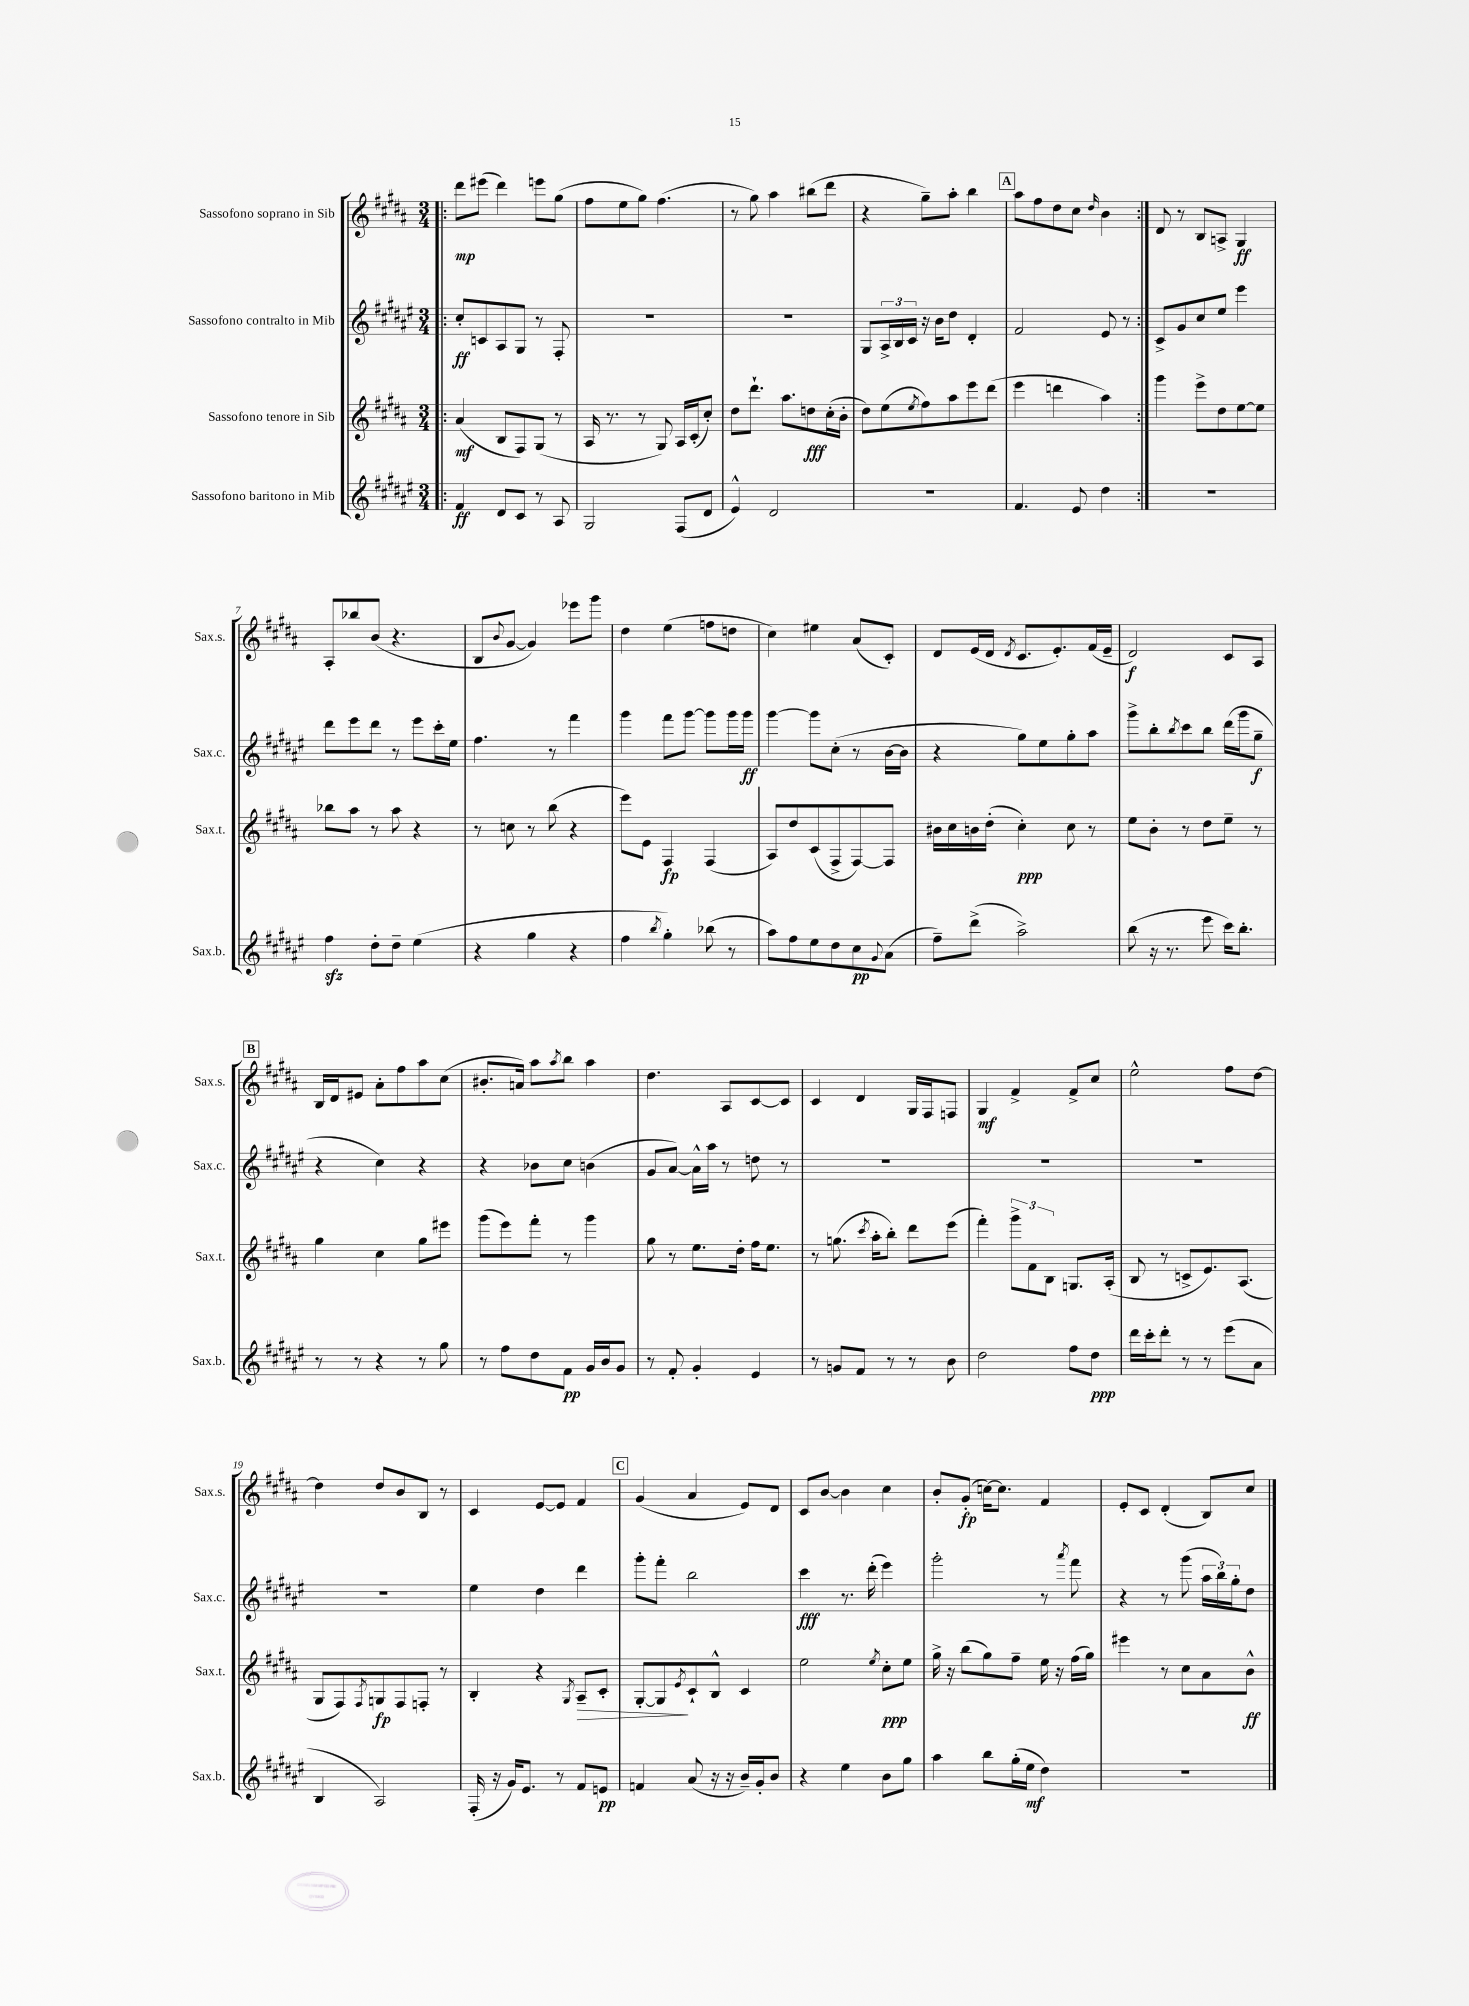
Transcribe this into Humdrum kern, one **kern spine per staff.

**kern	**kern	**kern	**kern
*staff4	*staff3	*staff2	*staff1
*clefG2	*clefG2	*clefG2	*clefG2
*k[f#c#g#d#a#e#]	*k[f#c#g#d#a#]	*k[f#c#g#d#a#e#]	*k[f#c#g#d#a#]
*M3/4	*M3/4	*M3/4	*M3/4
=!|:	=!|:	=!|:	=!|:
4f#/	(4a#/	8cc#'/L	8ddd#\L
.	.	8c/	(8eee#\J
8d#/L	8B/L	8A#/	4ddd#\)
8c#/J	8F#/)	8G#/J	.
8r	(8G#/J	8r	8eee\L
8A#/	8r	8F#'/	(8gg#\J
=	=	=	=
2G#/	16A#/	2.r	8ff#\L
.	8.r	.	.
.	.	.	8ee\
.	8r	.	8gg#\J)
.	8G#/)	.	(4.ff#\
(8F#/L	16A#/LL	.	.
.	(16c#'/J	.	.
8d#/J	8cc#'/J)	.	.
=	=	=	=
4e#^^/)	8dd#\L	2.r	8r
.	8.ddd#`\J	.	8gg#\)
2d#/	.	.	4aa#\
.	8.aa#\L	.	.
.	8dd\	.	(8bb#\L
.	(16cc#'\L	.	8ddd#\J
.	16b'\JJ	.	.
=	=	=	=
2.r	8dd#\L)	8G#/L	4r
.	(8ee\	24A#^/L	.
.	.	24B/	.
.	.	24c#/JJ	.
.	8qee/	.	.
.	8ff#\)	16r	8gg#~\L)
.	.	16b\LK	.
.	8aa#\	8dd#\J	8aa#'\J
.	8eee\	4d#'/	4bb\
.	(8ddd#\J	.	.
=	=	=	=
4.f#/	4eee\	2f#/	8aa#\L
.	.	.	8ff#\
.	4ddd\	.	8dd#\
8e#/	.	.	8cc#\J
.	.	.	16qqdd#/
4dd#\	4aa#\)	8e#/	4b\
.	.	8r	.
=:|!	=:|!	=:|!	=:|!
2.r	4ggg#\	8c#^/L	8d#/
.	.	8g#/	8r
.	8eee^\L	8cc#/	8B/L
.	8dd#\	8ee#/J	8A^/J
.	[8ee\	4eee#\	4G#/
.	8ee\]J	.	.
=	=	=	=
4ff#\	8bb-\L	8ddd#\L	8A#'/L
.	8aa#\J	8eee#\	8bb-/
8dd#'\L	8r	8ddd#\J	(8b/J
8dd#~\J	8aa#\	8r	4.r
(4ee#\	4r	8eee#\L	.
.	.	16ccc#'\L	.
.	.	16ee#\JJ	.
=	=	=	=
4r	8r	4.ff#\	8B/L
.	.	.	8qqb/
.	8cc\	.	[8g#/J
4gg#\	8r	.	4g#/])
.	(8bb\	8r	.
4r	4r	4fff#\	8eee-\L
.	.	.	8ggg#\J
=	=	=	=
4ff#\	8eee\L)	4ggg#\	4dd#\
.	8e\J	.	.
8qbb/	.	.	.
4gg#'\)	4F#/	8fff#\L	(4ee\
.	.	[8ggg#\J	.
(8bb-\	(4F#/	8ggg#\]L	8ff\L
8r	.	16ggg#\L	8dd\J
.	.	16ggg#\JJ	.
=	=	=	=
8aa#\L)	8A#/L)	[4ggg#\	4cc#\)
8ff#\	8dd#/	.	.
8ee#\	(8c#/	8ggg#\]L	4ee#\
8dd#\	8F#^/	(8cc#'\J	.
8cc#\	[8F#/)	8r	(8a#/L
8qqg#/	.	.	.
(8a#\J	8F#/]J	[16b\LL	8c#'/J)
.	.	16b\]JJ	.
=	=	=	=
8ff#~\L)	16b#\LL	4r	8d#/L
.	16cc#\	.	.
(8ddd#^\J	16b\	.	(16e/L
.	(16dd#'\JJ	.	16d#/JJ
.	.	.	8qd#/
2aa#^\)	4cc#'\)	8gg#\L)	8.c#/L
.	.	8ee#\	.
.	.	.	8.e'/)
.	8cc#\	8gg#'\	.
.	8r	8aa#\J	(16f#/L
.	.	.	16e~/JJ
=	=	=	=
(8bb\	8ee\L	8ggg#^\L	2d#/)
16r	8b'\J	8bb'\	.
8.r	.	.	.
.	.	8qbb/	.
.	8r	8ccc#\	.
8eee#\	8dd#\L	8bb\J	.
16ccc#\LK)	8ee~\J	(16ddd#\LL	8c#/L
8.bb'\J	.	16ggg#\J	.
.	8r	8gg#~\J	8A#/J
=	=	=	=
8r	4gg#\	4r	16B/LL
.	.	.	16d#/J
8r	.	.	8e#/J
4r	4cc#\	4cc#\)	8a#'\L
.	.	.	8ff#\
8r	8gg#\L	4r	8aa#\
8gg#\	8eee#\J	.	(8cc#\J
=	=	=	=
8r	(8ggg#\L	4r	8.b#'/L
8ff#\L	8eee\)	.	.
.	.	.	16a/Jk)
8dd#\	8fff#'\J	8b-\L	8aa#\L
.	.	.	8qaa#/
8f#\J	8r	8cc#\J	8bb\J
16g#/LL	4ggg#\	(4b\	4aa#\
16b/J	.	.	.
8g#/J	.	.	.
=	=	=	=
8r	8gg#\	8g#/L	4.dd#\
8f#'/	8r	[8a#/J)	.
4g#'/	8.ee\L	16a#^^\]LL	.
.	.	16aa#\JJ	.
.	.	8r	8A#/L
.	16dd#'\Jk	.	.
4e#/	16ff#\LK	8dd\	[8c#/
.	8.ee\J	.	.
.	.	8r	8c#/]J
=	=	=	=
8r	8r	2.r	4c#/
8g/L	(8.gg\	.	.
8f#/J	.	.	4d#/
.	8qccc#/	.	.
.	16aa#'\LK	.	.
8r	8bb'\J)	.	.
8r	8ddd#\L	.	16G#/LL
.	.	.	16F#/J
8b\	(8eee\J	.	8F/J
=	=	=	=
2dd#\	4fff#'\)	2.r	4G#/
.	12ggg#^\L	.	4f#^/
.	12f#\	.	.
.	12B\J	.	.
8ff#\L	8.G/L	.	8f#^/L
8dd#\J	.	.	8cc#/J
.	(16A#'/Jk	.	.
=	=	=	=
16ddd#\LL	8B/	2.r	2ee^^\
16ccc#'\J	.	.	.
8ddd#'\J	8r	.	.
8r	8c^/L	.	.
8r	8.e/)	.	.
(8eee#\L	.	.	8ff#\L
.	(8.A#/J	.	.
8a#\J	.	.	[8dd#\J
=	=	=	=
4B/	8G#/L	2.r	4dd#\]
.	8F#/)	.	.
.	8qF#/	.	.
2A#/)	8G/	.	8dd#/L
.	8F#/	.	8b/
.	8F'/J	.	8B/J
.	8r	.	8r
=	=	=	=
(16F#'/	4B'/	4ee#\	4c#/
16r	.	.	.
16g#/LK)	.	.	.
8.e#/J	.	.	.
.	4r	4dd#\	[8e/L
8r	.	.	8e/]J
.	8qG#/	.	.
8f#/L	8A#~/L	4ddd#\	4f#/
8e/J	8c#'/J	.	.
=	=	=	=
4f/	[8G#'/L	8ggg#'\L	(4g#/
.	8G#/]	8fff#'\J	.
.	8qe/	.	.
(8a#/	8c#`/	2bb\	4a#/
16r	8B^^/J	.	.
16r	.	.	.
16b~/LL)	4c#/	.	8e/L)
16g#'/J	.	.	.
8b/J	.	.	8d#/J
=	=	=	=
4r	2ee\	4ccc#\	8c#/L
.	.	.	[8b/J
4ee#\	.	8.r	4b\]
.	.	(16ddd#'\	.
.	8qee/	.	.
8b\L	8cc#'\L	4eee#\)	4cc#\
8gg#\J	8ee\J	.	.
=	=	=	=
4aa#\	16gg#^\	2ggg#'\	8b'/L
.	16r	.	.
.	(8bb\L	.	(8g#'/J
8bb\L	8gg#\)	.	[16cc\LK)
.	.	.	8.cc\]J
(16gg#'\L	8ff#~\J	.	.
16ee#\JJ	.	.	.
4dd#\)	16ee\	8r	4f#/
.	16r	.	.
.	.	8qaaa#/	.
.	(16ff#\LL	8fff#\	.
.	16gg#\JJ)	.	.
=	=	=	=
2.r	4eee#\	4r	8e'/L
.	.	.	8c#/J
.	8r	8r	(4d#'/
.	8cc#\L	(8ggg#\	.
.	8a#\	24aa#\LL	8B/L)
.	.	24bb\)	.
.	.	24gg#'\J	.
.	8b^^\J	8dd#\J	8cc#/J
==	==	==	==
*-	*-	*-	*-
